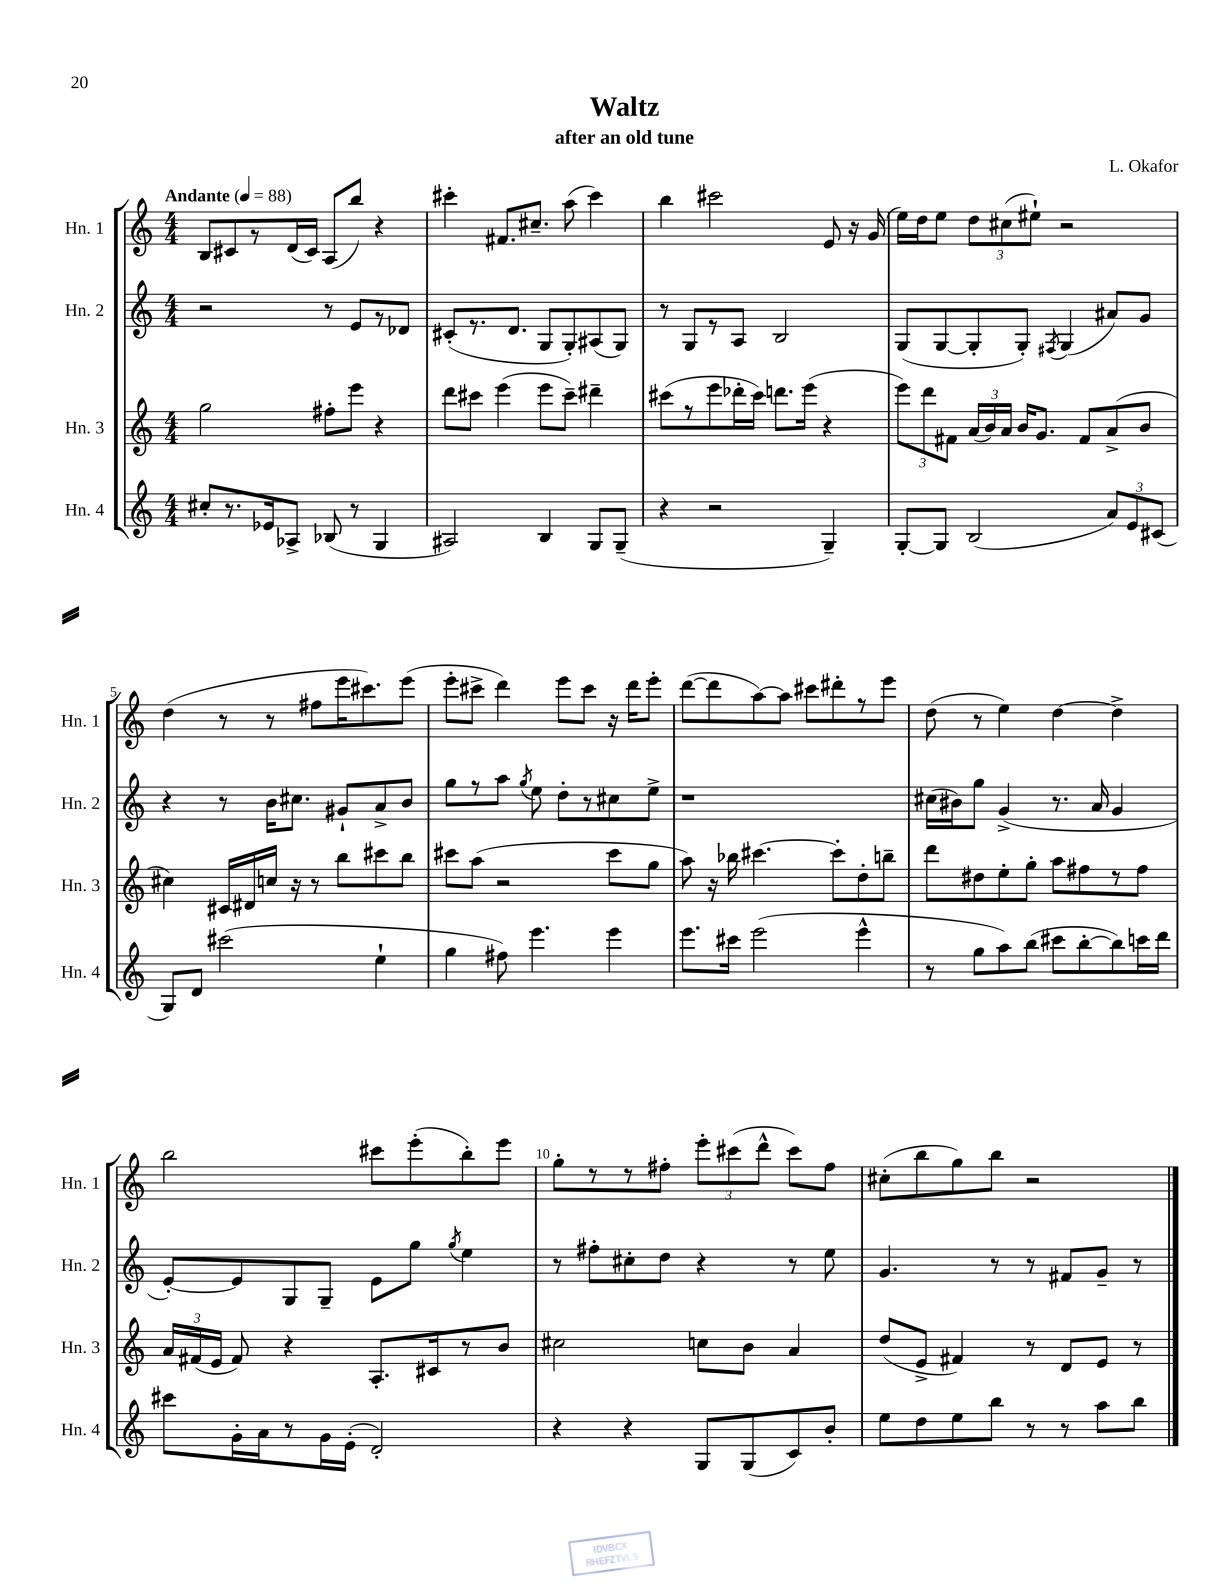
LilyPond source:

\header { title = "Waltz" composer = "L. Okafor" subtitle = "after an old tune" }
<<
\new StaffGroup <<
\new Staff = "s0" \with { instrumentName = "Hn. 1" shortInstrumentName = "Hn. 1" } {
    \clef treble \key c \major \numericTimeSignature \time 4/4 \tempo "Andante" 4 = 88
    \autoBeamOff b8[ cis'8 r8 d'16( cis'16]) a8[( b''8]) r4 |
    cis'''4-. fis'8.[ cis''8.]-- a''8( cis'''4) |
    b''4 cis'''2 e'8 r16 g'16( |
    e''16[) d''16 e''8] \tuplet 3/2 { d''8[ cis''8( eis''8]-!) } r2 |
    d''4( r8 r8 fis''8[ e'''16 cis'''8.) e'''8]( |
    e'''8[-. cis'''8]-> d'''4) e'''8[ cis'''8] r16 d'''16[ e'''8]-. |
    d'''8[~( d'''8 a''8~) a''8] cis'''8[ dis'''8-. r8 e'''8] |
    d''8( r8 e''4) d''4~ d''4-> |
    b''2 cis'''8[ e'''8-.( b''8-.) e'''8] |
    g''8[-. r8 r8 fis''8]-. \tuplet 3/2 { e'''8[-. cis'''8( d'''8]-^ } cis'''8[) fis''8] |
    cis''8[-.( b''8 g''8) b''8] r2 \bar "|." |
}
\new Staff = "s1" \with { instrumentName = "Hn. 2" shortInstrumentName = "Hn. 2" } {
    \clef treble \key c \major \numericTimeSignature \time 4/4
    \autoBeamOff r2 r8 e'8[ r8 des'8] |
    cis'8[-.( r8. d'8.] g8[ g8-.) ais8( g8]) |
    r8 g8[ r8 a8] b2 |
    g8[( g8~ g8-. g8]-.) \acciaccatura { fis8 } g4( ais'8[) g'8] |
    r4 r8 b'16[ cis''8.] gis'8[-! a'8-> b'8] |
    g''8[ r8 a''8] \acciaccatura { g''8 } e''8 d''8[-. r8 cis''8 e''8]-> |
    r1 |
    cis''16[( bis'16) g''8] g'4->( r8. a'16 g'4 |
    e'8[~-.) e'8 g8 g8]-- e'8[ g''8] \acciaccatura { g''8 } e''4 |
    r8 fis''8[-. cis''8-. d''8] r4 r8 e''8 |
    g'4. r8 r8 fis'8[ g'8]-- r8 \bar "|." |
}
\new Staff = "s2" \with { instrumentName = "Hn. 3" shortInstrumentName = "Hn. 3" } {
    \clef treble \key c \major \numericTimeSignature \time 4/4
    \autoBeamOff g''2 fis''8[-. e'''8] r4 |
    d'''8[ cis'''8] e'''4( e'''8[ cis'''8]--) dis'''4-- |
    cis'''8[( r8 e'''8 des'''16-. cis'''16]) d'''8.[ e'''16]( r4 |
    \tuplet 3/2 { e'''8[) d'''8 fis'8] } \tuplet 3/2 { a'16[( b'16) a'16] } b'16[ g'8.] fis'8[ a'8->( b'8] |
    cis''4) cis'16[ dis'16 c''16] r16 r8 b''8[ cis'''8 b''8] |
    cis'''8[ a''8]( r2 cis'''8[ g''8] |
    a''8) r16 bes''16 cis'''4.~ cis'''8[-. d''8-. b''8]-- |
    d'''8[ dis''8 e''8-. g''8]-. a''8[ fis''8 r8 fis''8] |
    \tuplet 3/2 { a'16[ fis'16( e'16] } fis'8) r4 a8.[-. cis'16 r8 b'8] |
    cis''2 c''8[ b'8] a'4 |
    d''8[( e'8]-> fis'4) r8 d'8[ e'8] r8 \bar "|." |
}
\new Staff = "s3" \with { instrumentName = "Hn. 4" shortInstrumentName = "Hn. 4" } {
    \clef treble \key c \major \numericTimeSignature \time 4/4
    \autoBeamOff cis''8[-. r8. ees'16 aes8]-> bes8( r8 g4 |
    ais2) b4 g8[ g8]--( |
    r4 r2 g4--) |
    g8[~-. g8] b2( \tuplet 3/2 { a'8[) e'8 cis'8]( } |
    g8[) d'8] cis'''2( e''4-! |
    g''4 fis''8) e'''4. e'''4 |
    e'''8.[ cis'''16] e'''2( e'''4-^ |
    r8 g''8[ a''8) b''8]( cis'''8[ b''8~-. b''8) c'''16 d'''16] |
    cis'''8[ g'16-. a'16 r8 g'16 e'16]-.( d'2-.) |
    r4 r4 g8[ g8( c'8) b'8]-. |
    e''8[ d''8 e''8 b''8] r8 r8 a''8[ b''8] \bar "|." |
}
>>
>>
\layout { \context { \Score \override BarNumber.break-visibility = ##(#f #t #t) barNumberVisibility = #(every-nth-bar-number-visible 5) } }
